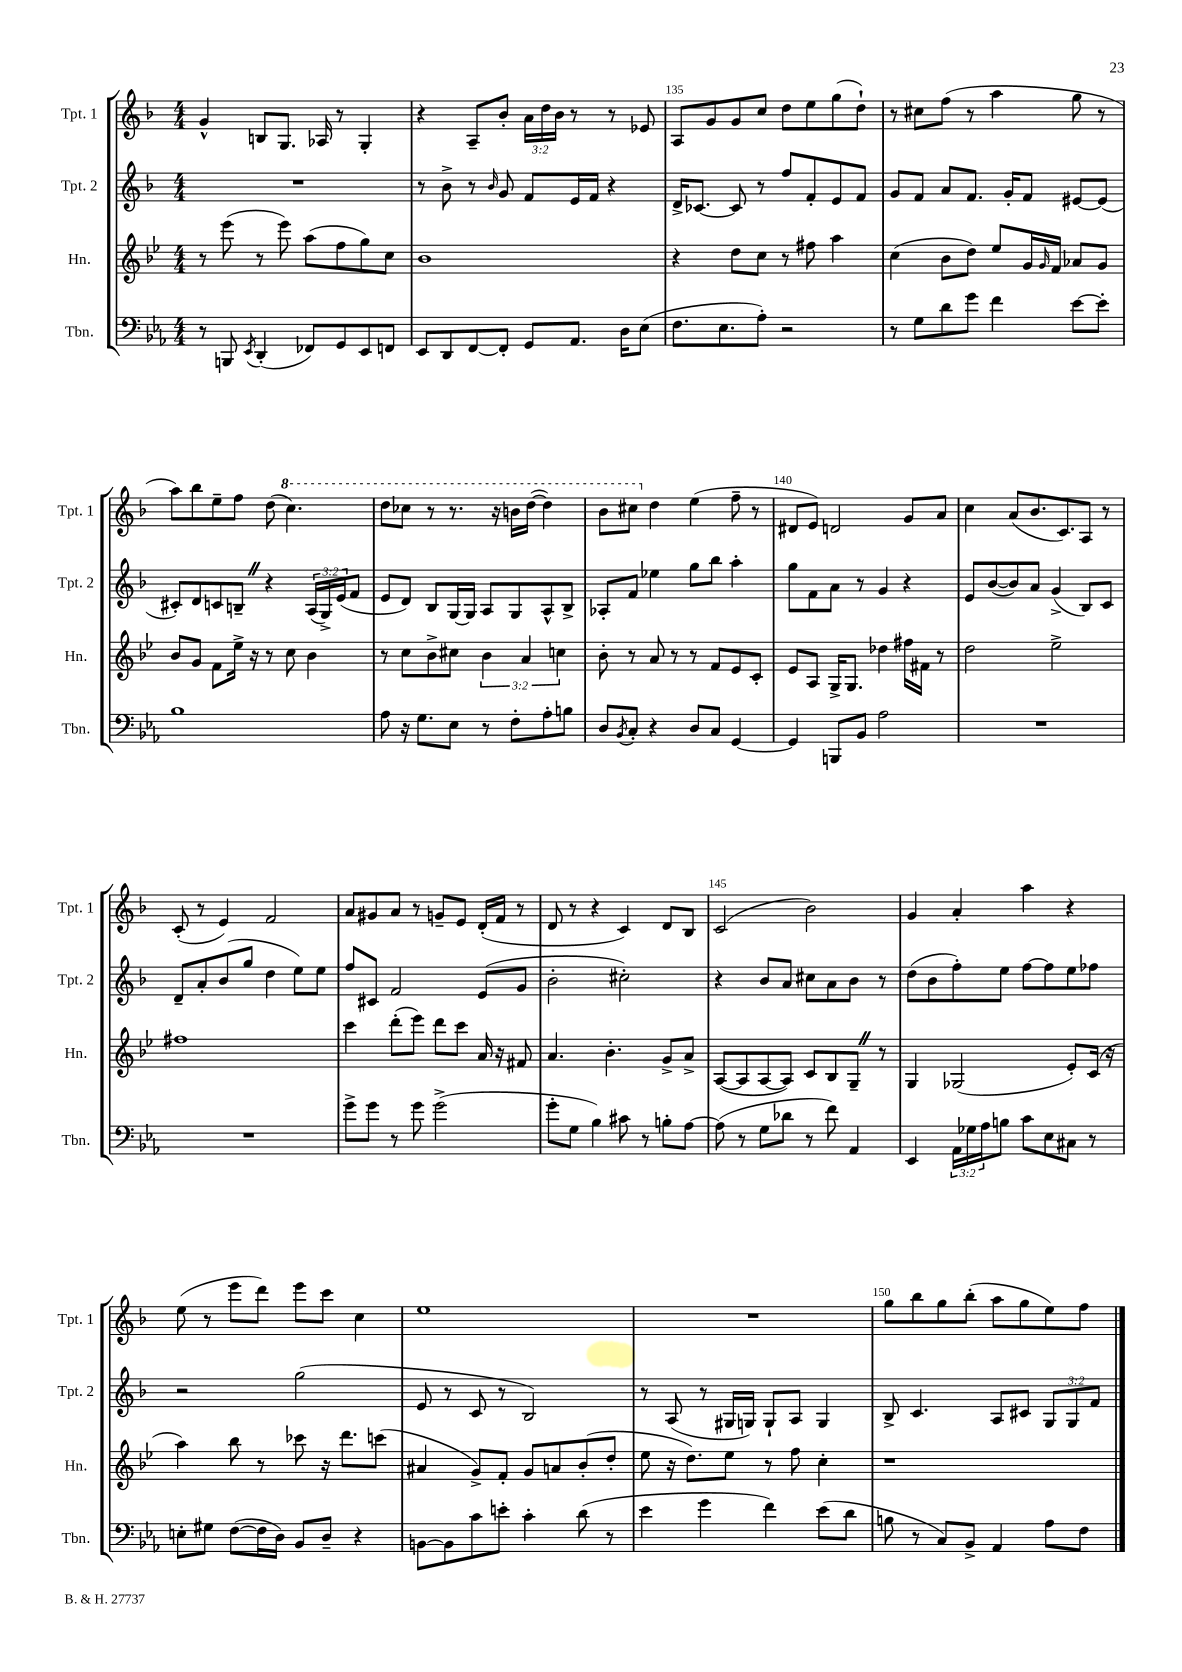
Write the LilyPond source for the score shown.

<<
\new StaffGroup <<
\new Staff = "s0" \with { instrumentName = "Tpt. 1" shortInstrumentName = "Tpt. 1" } {
    \clef treble \key f \major \numericTimeSignature \time 4/4 \override Staff.TupletNumber.text = #tuplet-number::calc-fraction-text
    g'4-^ b8 g8. aes16 r8 g4-. |
    r4 a8-- bes'8-. \tuplet 3/2 { a'16 d''16 bes'16 } r8 r8 ees'8 |
    a8 g'8 g'8 c''8 d''8 e''8 g''8( d''8-!) |
    r8 cis''8 f''8( r8 a''4 g''8 r8 |
    a''8) bes''8 e''8-- f''8 d''8( \ottava #1 c'''4.) |
    d'''8 ces'''8 r8 r8. r16 b''16 d'''16~( d'''4) |
    bes''8 cis'''8 \ottava #0 d''4 e''4( f''8-- r8 |
    dis'8 e'8) d'2 g'8 a'8 |
    c''4 a'8( bes'8. c'8.) a8 r8 |
    c'8-.( r8 e'4) f'2 |
    a'8 gis'8 a'8 r8 g'8-- e'8 d'16-.( f'16 r8 |
    d'8 r8 r4 c'4) d'8 bes8 |
    c'2( bes'2) |
    g'4 a'4-. a''4 r4 |
    e''8( r8 e'''8 d'''8) e'''8 c'''8 c''4 |
    e''1 |
    R1 |
    g''8 bes''8 g''8 bes''8-.( a''8 g''8 e''8) f''8 \bar "|." |
}
\new Staff = "s1" \with { instrumentName = "Tpt. 2" shortInstrumentName = "Tpt. 2" } {
    \clef treble \key f \major \numericTimeSignature \time 4/4 \override Staff.TupletNumber.text = #tuplet-number::calc-fraction-text
    R1 |
    r8 bes'8-> r8 \grace { bes'16 } g'8 f'8 e'16 f'16 r4 |
    d'16-> ces'8.~ ces'8 r8 f''8 f'8-. e'8 f'8 |
    g'8 f'8 a'8 f'8. g'16-. f'8 eis'8~ eis'8( |
    cis'8-.) d'8 c'8 b8-- \once \override BreathingSign.text = \markup { \musicglyph "scripts.caesura.straight" } \breathe r4 \tuplet 3/2 { a16( g16->) e'16( } f'8 |
    e'8 d'8) bes8 g16~ g16 a8 g8 a8-^ bes8-> |
    aes8-. f'8 ees''4 g''8 bes''8 a''4-. |
    g''8 f'8 a'8 r8 g'4 r4 |
    e'8 bes'8~( bes'8) a'8 g'4->( bes8) c'8 |
    d'8-- a'8-. bes'8( g''8 d''4 e''8) e''8 |
    f''8 cis'8 f'2 e'8( g'8 |
    bes'2-. cis''2-.) |
    r4 bes'8 a'8 cis''8 a'8 bes'8 r8 |
    d''8( bes'8 f''8-.) e''8 f''8~ f''8 e''8 fes''8 |
    r2 g''2( |
    e'8 r8 c'8 r8 bes2) |
    r8 a8( r8 gis16 g16) g8-! a8 g4 |
    bes8-> c'4. a8 cis'8 \tuplet 3/2 { g8 g8 f'8 } \bar "|." |
}
\new Staff = "s2" \with { instrumentName = "Hn." shortInstrumentName = "Hn." } {
    \clef treble \key bes \major \numericTimeSignature \time 4/4 \override Staff.TupletNumber.text = #tuplet-number::calc-fraction-text
    r8 ees'''8( r8 ees'''8) a''8( f''8 g''8) c''8 |
    bes'1 |
    r4 d''8 c''8 r8 fis''8 a''4 |
    c''4( bes'8 d''8) ees''8 g'16 \grace { g'16 } f'16 aes'8 g'8 |
    bes'8 g'8 f'8 ees''16-> r16 r8 c''8 bes'4 |
    r8 c''8 bes'8-> cis''8 \tuplet 3/2 { bes'4 a'4 c''4 } |
    bes'8-. r8 a'8 r8 r8 f'8 ees'8 c'8-. |
    ees'8 a8 g16-> g8. des''4 fis''16 fis'16 r8 |
    d''2 ees''2-> |
    fis''1 |
    c'''4 d'''8-.( ees'''8) d'''8 c'''8 a'16 r16 fis'8 |
    a'4. bes'4.-. g'8-> a'8-> |
    a8~( a8 a8~ a8) c'8 bes8 g8-- \once \override BreathingSign.text = \markup { \musicglyph "scripts.caesura.straight" } \breathe r8 |
    g4 ges2( ees'8-.) c'16( r16 |
    a''4) bes''8 r8 ces'''8 r16 d'''8. c'''8( |
    ais'4 g'8->) f'8-. g'8 a'8 bes'8-.( d''8-. |
    ees''8 r16 d''8.) ees''8 r8 f''8 c''4-. |
    r1 \bar "|." |
}
\new Staff = "s3" \with { instrumentName = "Tbn." shortInstrumentName = "Tbn." } {
    \clef bass \key ees \major \numericTimeSignature \time 4/4 \override Staff.TupletNumber.text = #tuplet-number::calc-fraction-text
    r8 b,,8 \acciaccatura { ees,8 } d,4-.( fes,8) g,8 ees,8 f,8 |
    ees,8 d,8 f,8~ f,8-. g,8 aes,8. d16 ees8( |
    f8. ees8. aes8-.) r2 |
    r8 g8 d'8 g'8 f'4 ees'8~ ees'8-. |
    bes1 |
    aes8 r16 g8. ees8 r8 f8-. aes8-. b8 |
    d8 \acciaccatura { bes,8 } c8-. r4 d8 c8 g,4~ |
    g,4 b,,8 bes,8 aes2 |
    R1 |
    R1 |
    g'8-> g'8 r8 g'8 g'2->( |
    g'8-. g8 bes4) cis'8 r8 b8-. aes8~ |
    aes8( r8 g8 des'8 r8 f'8) aes,4 |
    ees,4 \tuplet 3/2 { aes,16 ges16 aes16 } b8 c'8 ees8 cis8 r8 |
    e8-. gis8 f8~( f16 d16) bes,8 d8-- r4 |
    b,8~ b,8 c'8 e'8-. c'4-. d'8( r8 |
    ees'4 g'4 f'4) ees'8( d'8 |
    b8 r8 c8) bes,8-> aes,4 aes8 f8 \bar "|." |
}
>>
>>
\layout { \context { \Score currentBarNumber = #133 \override BarNumber.break-visibility = ##(#f #t #t) barNumberVisibility = #(every-nth-bar-number-visible 5) } }
